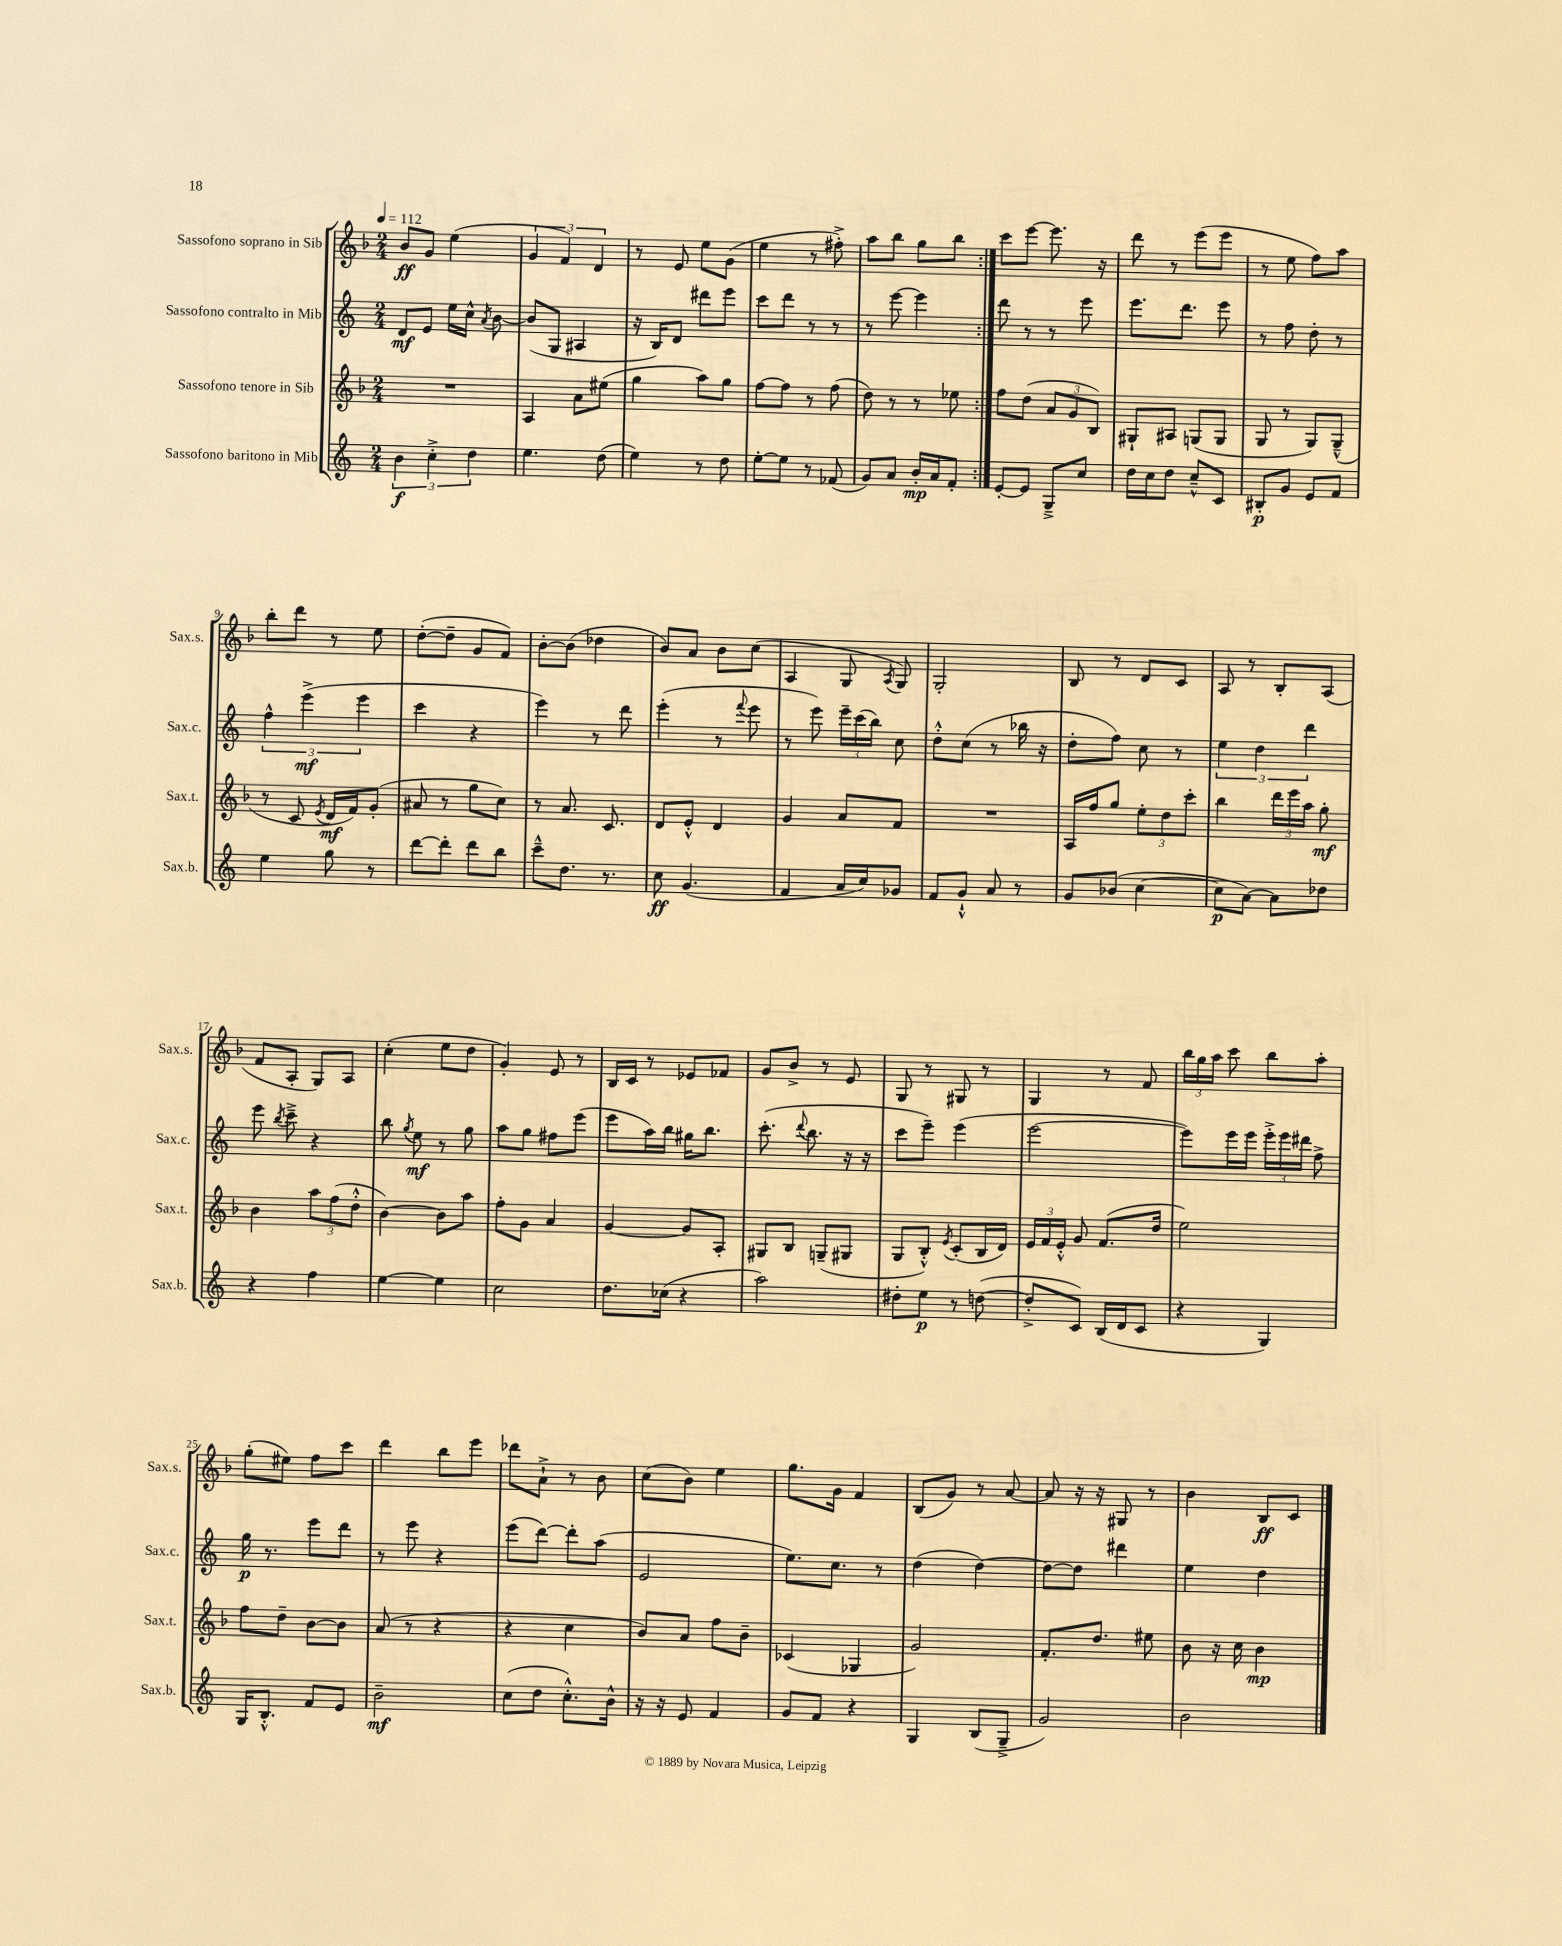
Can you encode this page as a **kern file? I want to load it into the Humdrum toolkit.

**kern	**kern	**kern	**kern
*staff4	*staff3	*staff2	*staff1
*clefG2	*clefG2	*clefG2	*clefG2
*k[]	*k[b-]	*k[]	*k[b-]
*M2/4	*M2/4	*M2/4	*M2/4
*MM112	*MM112	*MM112	*MM112
6b	2r	8d	8b-
.	.	8e	8g
6cc'^	.	.	.
.	.	16ee	(4ee
.	.	16cc^^	.
6dd	.	.	.
.	.	8qa	.
.	.	[8b	.
=	=	=	=
4.ee	4A	(8b]	6g
.	.	8G	.
.	.	.	6f)
.	8a	4A#	.
.	.	.	6d
(8dd	(8ee#	.	.
=	=	=	=
4ee)	4gg	16r	8r
.	.	16B)	.
.	.	8d	8e
8r	8aa)	8ddd#	8ee
8dd	8gg	8eee	(8g
=	=	=	=
[8ee'	[8ff	8ccc	4ee
8ee]	8ff]	8ddd	.
8r	8r	8r	8r
(8f-	(8ff	8r	8ff#'^)
=	=	=	=
8g)	8dd)	8r	8aa
8a	8r	[8eee	8bb-
16b'	8r	4eee]	8gg
16a	.	.	.
8f'	8ee-	.	8bb-
=:|!	=:|!	=:|!	=:|!
[8e'	8ff	8ddd	8ccc
8e]	(8dd	8r	[8eee
8G~^	12a	8r	8.eee]
.	12g	.	.
8cc	.	8eee	.
.	12B-)	.	.
.	.	.	16r
=	=	=	=
16dd	8G#`	8.eee	8ddd
16cc	.	.	.
8dd	8A#	.	8r
.	.	8.ddd	.
8cc~^^	(8G	.	(8eee
8c	8G	8eee	8eee
=	=	=	=
8B#'	8G	8r	8r
8g	8r	8ff	8ee
8e	8G)	8dd'	8ff)
8f	(8G~^^	8r	8aa
=	=	=	=
4ee	8r	6ff^^	8bb-'
.	8c	.	8ddd
.	.	(6eee^	.
.	8qe	.	.
8gg	16d	.	8r
.	16f)	.	.
.	.	6eee	.
8r	(8g'	.	8ee
=	=	=	=
[8ddd	8a#	4ccc	([8dd'
8ddd']	8r	.	8dd~]
8ddd	8gg	4r	8g
8bb	8cc)	.	8f)
=	=	=	=
8ccc~^^	8r	4eee)	[8b-'
8.dd	8.a	.	(8b-]
.	.	8r	4dd-
8.r	8.c	.	.
.	.	8ddd	.
=	=	=	=
8cc	8d	(4eee'	8b-)
(4.g	8e'^^	.	8a
.	4d	8r	8b-
.	.	8qqfff	.
.	.	8eee	(8cc
=	=	=	=
4f	4g	8r	4A
.	.	8eee)	.
16a	8a	24eee~	8G
.	.	(24ccc	.
16cc)	.	.	.
.	.	24bb)	.
.	.	.	8qA
8g-	8f	8cc	8G)
=	=	=	=
8f	2r	8dd'^^	2G'
8g`^^	.	(8cc	.
8a	.	8r	.
8r	.	16bb-	.
.	.	16r	.
=	=	=	=
8g	16A	8dd'	8B-
.	16ff	.	.
(8b-	8gg	8ff)	8r
[4cc	12ee'	8cc	8d
.	12dd	.	.
.	.	8r	8c
.	12ccc'	.	.
=	=	=	=
8cc]	4bb-	6ee	8A
[8a)	.	.	8r
.	.	6dd	.
8a]	24ddd	.	8B-'
.	24eee	.	.
.	24aa	6ddd	.
8dd-	8gg'	.	(8A
=	=	=	=
4r	4b-	8eee	8f
.	.	8qbb	.
.	.	8ccc~^	8A'
4ff	12aa	4r	8G)
.	(12ff	.	.
.	.	.	8A
.	12dd'^^	.	.
=	=	=	=
[4ee	[4b-)	8bb	(4cc'
.	.	8qgg	.
.	.	8ee	.
4ee]	8b-]	8r	8ee
.	8aa	8gg	8dd
=	=	=	=
2cc	8ff'	8aa	4g')
.	8g	8gg	.
.	4a	8ff#	8e
.	.	(8eee	8r
=	=	=	=
8.dd	[4g	8eee	16B-
.	.	.	16c
.	.	16aa)	8r
(16cc-	.	16bb	.
4r	8g]	16gg#	8e-
.	.	8.bb	.
.	8A'	.	8f-
=	=	=	=
2aa)	8G#	(8.ccc'	8g
.	8B-	.	8b-^
.	.	8qqddd	.
.	.	8.bb	.
.	(8G~	.	8r
.	8G#	16r	8e
.	.	16r	.
=	=	=	=
8dd#'	8G	8ccc	8G
8ee	8B-'^^)	8eee~)	8r
.	8qe	.	.
8r	(8c'	(4eee	8G#
([8dd	16B-	.	8r
.	16d)	.	.
=	=	=	=
8dd'^]	24e	[2eee	4G
.	24f	.	.
.	24e'^^	.	.
8c)	8g	.	.
(16B	(8.f	.	8r
16d	.	.	.
8c	.	.	8f
.	16dd	.	.
=	=	=	=
4r	2ee)	8eee])	24bb-
.	.	.	24gg
.	.	.	24aa
.	.	16eee	8ccc
.	.	16eee	.
4G)	.	24eee'^	8bb-
.	.	24eee	.
.	.	24ddd#	.
.	.	8ff^	8aa'
=	=	=	=
16G	8ff	16gg	(8gg'
8.B'^^	.	8.r	.
.	8dd~	.	8ee#)
8f	[8b-	8eee	8ff
8e	8b-]	8ddd	8ccc
=	=	=	=
2b~	(8a	8r	4ddd
.	8r	8eee	.
.	4r	4r	8bb-
.	.	.	8eee
=	=	=	=
(8cc	4r	(8eee	8ddd-
8dd	.	[8ddd)	8a`^
8.cc'^^)	4cc	8ddd']	8r
.	.	(8aa	8b-
16b^^	.	.	.
=	=	=	=
16r	8b-)	2e	(8cc
16r	.	.	.
8e	8a	.	8b-)
4f	8ff	.	4ee
.	8b-~	.	.
=	=	=	=
8g	(4c-	8.ee)	8.gg
8f	.	.	.
.	.	8.cc	16g
4r	4G-	.	4f
.	.	8r	.
=	=	=	=
4G	2g)	(4dd	(8B-
.	.	.	8g)
(8B	.	[4dd)	8r
8G~^	.	.	[8a
=	=	=	=
2g)	8.f'	8dd_	8a]
.	.	8dd]	16r
.	8.dd	.	16r
.	.	4ddd#	8G#
.	8ee#	.	8r
=	=	=	=
2b	8b-	4ee	4b-
.	16r	.	.
.	16cc	.	.
.	4b-	4dd	8B-
.	.	.	8c
==	==	==	==
*-	*-	*-	*-
